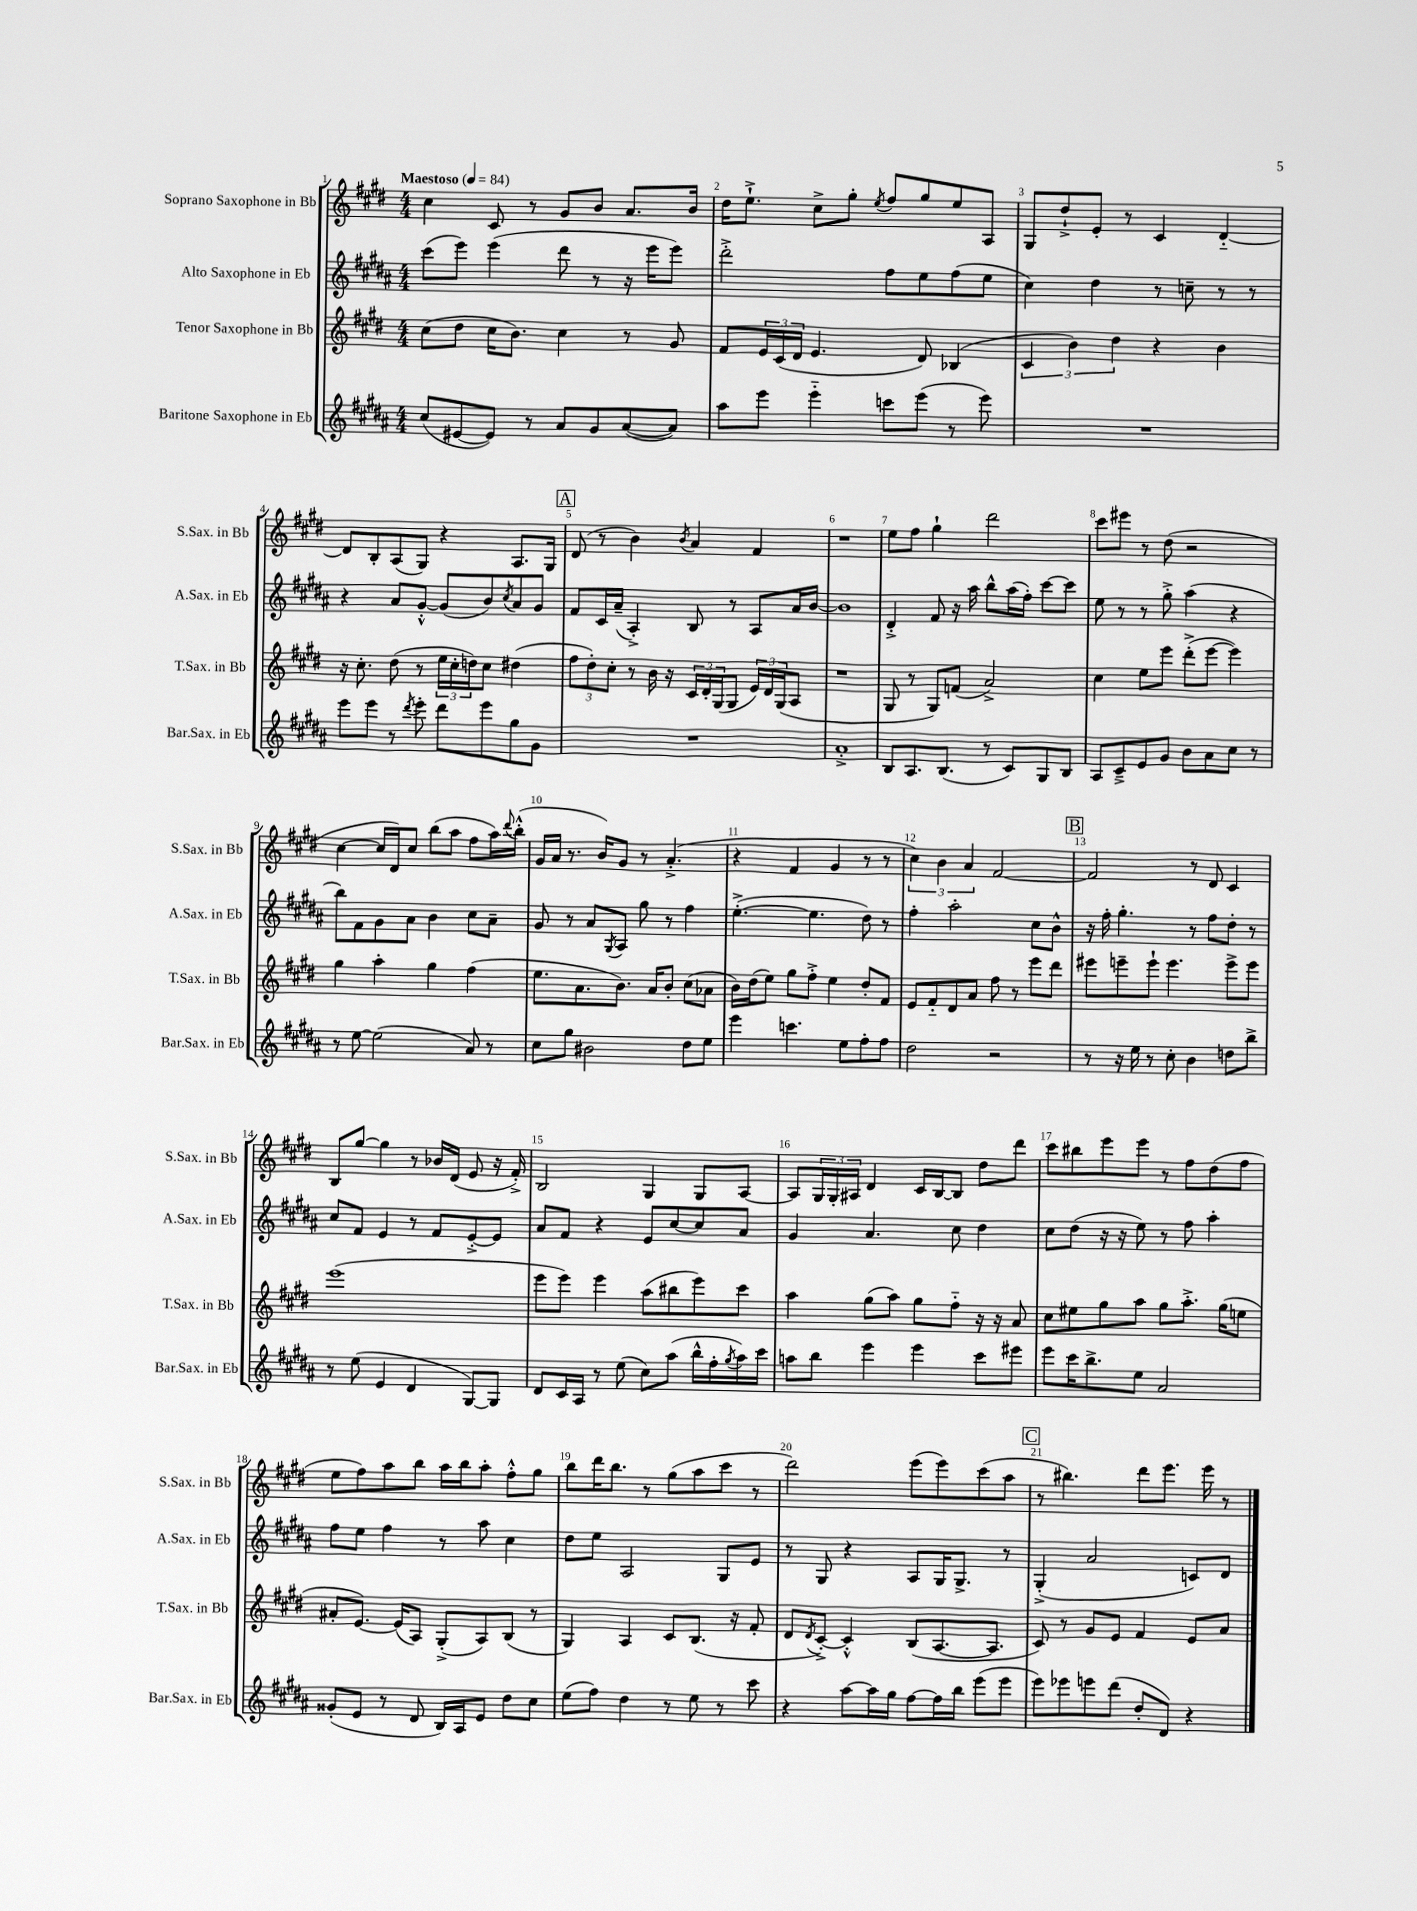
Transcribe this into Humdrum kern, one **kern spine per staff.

**kern	**kern	**kern	**kern
*staff4	*staff3	*staff2	*staff1
*clefG2	*clefG2	*clefG2	*clefG2
*k[f#c#g#d#a#]	*k[f#c#g#d#]	*k[f#c#g#d#a#]	*k[f#c#g#d#]
*M4/4	*M4/4	*M4/4	*M4/4
*MM84	*MM84	*MM84	*MM84
(8cc#	(8cc#	(8ccc#	4cc#
[8e#	8dd#	8eee)	.
8e#])	16cc#	(4eee	8c#
.	8.b)	.	.
8r	.	.	8r
8a#	4cc#	8ddd#	8g#
8g#	.	8r	8b
([8a#	8r	16r	8.a
.	.	16eee	.
8a#])	8g#	8eee)	.
.	.	.	16b
=	=	=	=
8aa#	8f#	2ddd#'^	16dd#
.	.	.	8.ee`^
8eee	24e	.	.
.	(24c#	.	.
.	24d#	.	.
4eee'~	4.e	.	8cc#^
.	.	.	8gg#'
.	.	.	8qee
8ccc	.	8ff#	8ff#
(8eee	8d#)	8ee	8gg#
8r	(4B-	(8ff#	8ee
8eee)	.	8ee	8A
=	=	=	=
1r	6c#	4cc#)	8G#
.	.	.	8dd#`^
.	6b)	.	.
.	.	4dd#	8e'
.	6dd#	.	.
.	.	.	8r
.	4r	8r	4c#
.	.	8cc~	.
.	4b	8r	[4d#'~
.	.	8r	.
=	=	=	=
8eee	16r	4r	8d#]
.	8.cc#'	.	.
8eee	.	.	8B'
8r	(8dd#	8a#	(8A
8qddd#	.	.	.
8eee'	8r	[8g#'^^	8G#)
8ddd#	24ee	(8g#]	4r
.	24cc#'	.	.
.	24dd)	.	.
8eee	8cc#	8b)	.
.	.	8qcc#	.
8gg#	(4dd#	8a#	8.A
8g#	.	8g#	.
.	.	.	16G#
=	=	=	=
1r	12ff#	8f#	(8d#
.	12dd#')	.	.
.	.	16c#	8r
.	12cc#'	.	.
.	.	(16a#~	.
.	8r	4A#'^)	4b)
.	16b	.	.
.	16r	.	.
.	.	.	8qb
.	24c#	8B	4a
.	24d#'	.	.
.	(24G#	.	.
.	8G#	8r	.
.	24e)	8A#	4f#
.	24d#	.	.
.	(24G#	.	.
.	8A	16a#	.
.	.	[16b	.
=	=	=	=
1a#'^	1r	1b]	1r
=	=	=	=
8B	8G#	4d#'^	8ee
8.A#	8r	.	8ff#
.	8G#)	8f#	4gg#`
(8.B	.	.	.
.	(8f	16r	.
.	.	16aa#	.
8r	2a^)	8bb^^	2ddd#
8c#)	.	(16aa#	.
.	.	16ff#')	.
8G#	.	[8ccc#	.
8B	.	8ccc#]	.
=	=	=	=
8A#	4cc#	8ee	8ccc#
8c#~^	.	8r	8eee#
8e	8ee	8r	8r
8g#	8eee	8gg#'^	(8dd#
8b	(8ddd#'^	(4aa#	2r
8a#	[8eee	.	.
8cc#	4eee])	4r	.
8r	.	.	.
=	=	=	=
8r	4gg#	8bb)	[4cc#
[8ee	.	8f#	.
(2ee]	4aa'	8g#	16cc#]
.	.	.	16d#)
.	.	8a#	8cc#
.	4gg#	4b	(8bb
.	.	.	8aa
8a#)	(4ff#	8cc#	8ff#
8r	.	8a#~	16aa)
.	.	.	8qqddd#
.	.	.	(16bb'^^
=	=	=	=
8cc#	8.ee	8g#	16g#
.	.	.	16a
8gg#	.	8r	8.r
.	8.a	.	.
2b#	.	8a#	.
.	.	.	16b)
.	.	8qG#	.
.	8.b)	8A#	8g#
.	.	8gg#	8r
.	16a	.	.
.	8b'	8r	(4.a'^
8dd#	(8cc#	4ff#	.
8ee	8a-	.	.
=	=	=	=
4eee	16b)	([4.ee'^	4r
.	(16dd#	.	.
.	8ee)	.	.
4.ccc	8gg#	.	4f#
.	8ff#'^	4.ee]	.
.	4ee	.	4g#
8ee	.	.	.
8ff#'	8dd#'	8dd#)	8r
8ff#	8f#	8r	8r
=	=	=	=
2dd#	8e	4ff#'	6cc#)
.	8f#'~	.	.
.	.	.	6b
.	8d#	2aa#'	.
.	.	.	6a
.	8a	.	.
2r	8ff#	.	[2f#
.	8r	.	.
.	8eee	8cc#	.
.	8ddd#	8b^^	.
=	=	=	=
8r	8eee#	16r	2f#]
.	.	16ff#'	.
16r	8eee~	4.gg#'	.
16ee	.	.	.
8r	8eee`	.	.
8cc#'	4.eee	.	.
4b	.	8r	8r
.	.	8ff#	8d#
8dd	8eee^	8dd#'	4c#
8bb^	8eee	8r	.
=	=	=	=
8r	(1eee	8cc#	8B
(8ee	.	8f#	[8gg#
4e	.	4e	4gg#]
4d#	.	8r	8r
.	.	8f#	16b-
.	.	.	(16d#
[8G#)	.	[8e'^	8e
8G#]	.	8e]	16r
.	.	.	16f#'^)
=	=	=	=
8d#	8eee	8a#	2B
16c#	8eee)	8f#	.
16A#	.	.	.
8r	4eee	4r	.
(8ee	.	.	.
8cc#)	(8aa	8e	4G#
(8aa#	8bb#	[8cc#	.
16bb^^	8eee)	8cc#]	8G#
16ff#'	.	.	.
8qgg#	.	.	.
16aa#)	8ccc#	8a#	[8A
16ccc#	.	.	.
=	=	=	=
8aa	4aa	4g#	8A]
8bb	.	.	24G#
.	.	.	24G#'
.	.	.	24A#
4eee	(8gg#	4.a#	4d#
.	8aa)	.	.
4eee	8gg#	.	16c#
.	.	.	[16B
.	8ff#'~	8cc#	8B]
8ccc#	16r	4dd#	8dd#
.	16r	.	.
8eee#	8a	.	8ddd#
=	=	=	=
8eee	8cc#	8cc#	8ccc#
16ccc#	8ee#	(8dd#	8bb#
8.bb^	.	.	.
.	8gg#	16r	8eee
.	.	16r	.
8ee	8aa	8ee)	8eee
2a#	8gg#	8r	8r
.	8.aa'^	8ff#	8ff#
.	.	4aa#'	(8dd#
.	(16gg#	.	.
.	8ee	.	8ff#
=	=	=	=
(8g##'	8a#'	8ff#	8ee
8e	[8.e)	8ee	8ff#)
8r	.	4ff#	8aa
.	(16e]	.	.
8d#	8A)	.	8bb
16B)	(8G#'^	8r	16aa
16A#	.	.	16bb
8e	8A)	8aa#	8aa'
8dd#	(8B	4cc#	8ff#'^^
8cc#	8r	.	8gg#
=	=	=	=
(8ee	4G#)	8dd#	8bb
8ff#)	.	8ee	16ddd#
.	.	.	8.bb
4dd#	4A	2A#	.
.	.	.	8r
8r	8c#	.	(8gg#
8ee	(8.B	.	8aa
8r	.	8G#	8ccc#
.	16r	.	.
8ccc#	8f#'	8e	8r
=	=	=	=
4r	8d#	8r	2ddd#)
.	8qd#	.	.
.	[8c#'^)	8G#	.
[8aa#	4c#'^^]	4r	.
16aa#]	.	.	.
16gg#	.	.	.
[8ff#	(8B	8A#	(8eee
16ff#]	[8.A	16G#	8eee)
16bb	.	8.G#^	.
(8eee	.	.	(8ccc#
.	8.A]	.	.
8eee	.	8r	8aa
=	=	=	=
8eee)	8c#)	(4G#'^	8r
8eee-	8r	.	4.bb#)
8eee	8g#	2a#	.
(8ddd#	8e	.	.
8dd#'	4f#	.	8ddd#
8d#)	.	.	8.eee
4r	8e	8c)	.
.	.	.	16eee
.	8a	8d#	8r
==	==	==	==
*-	*-	*-	*-
